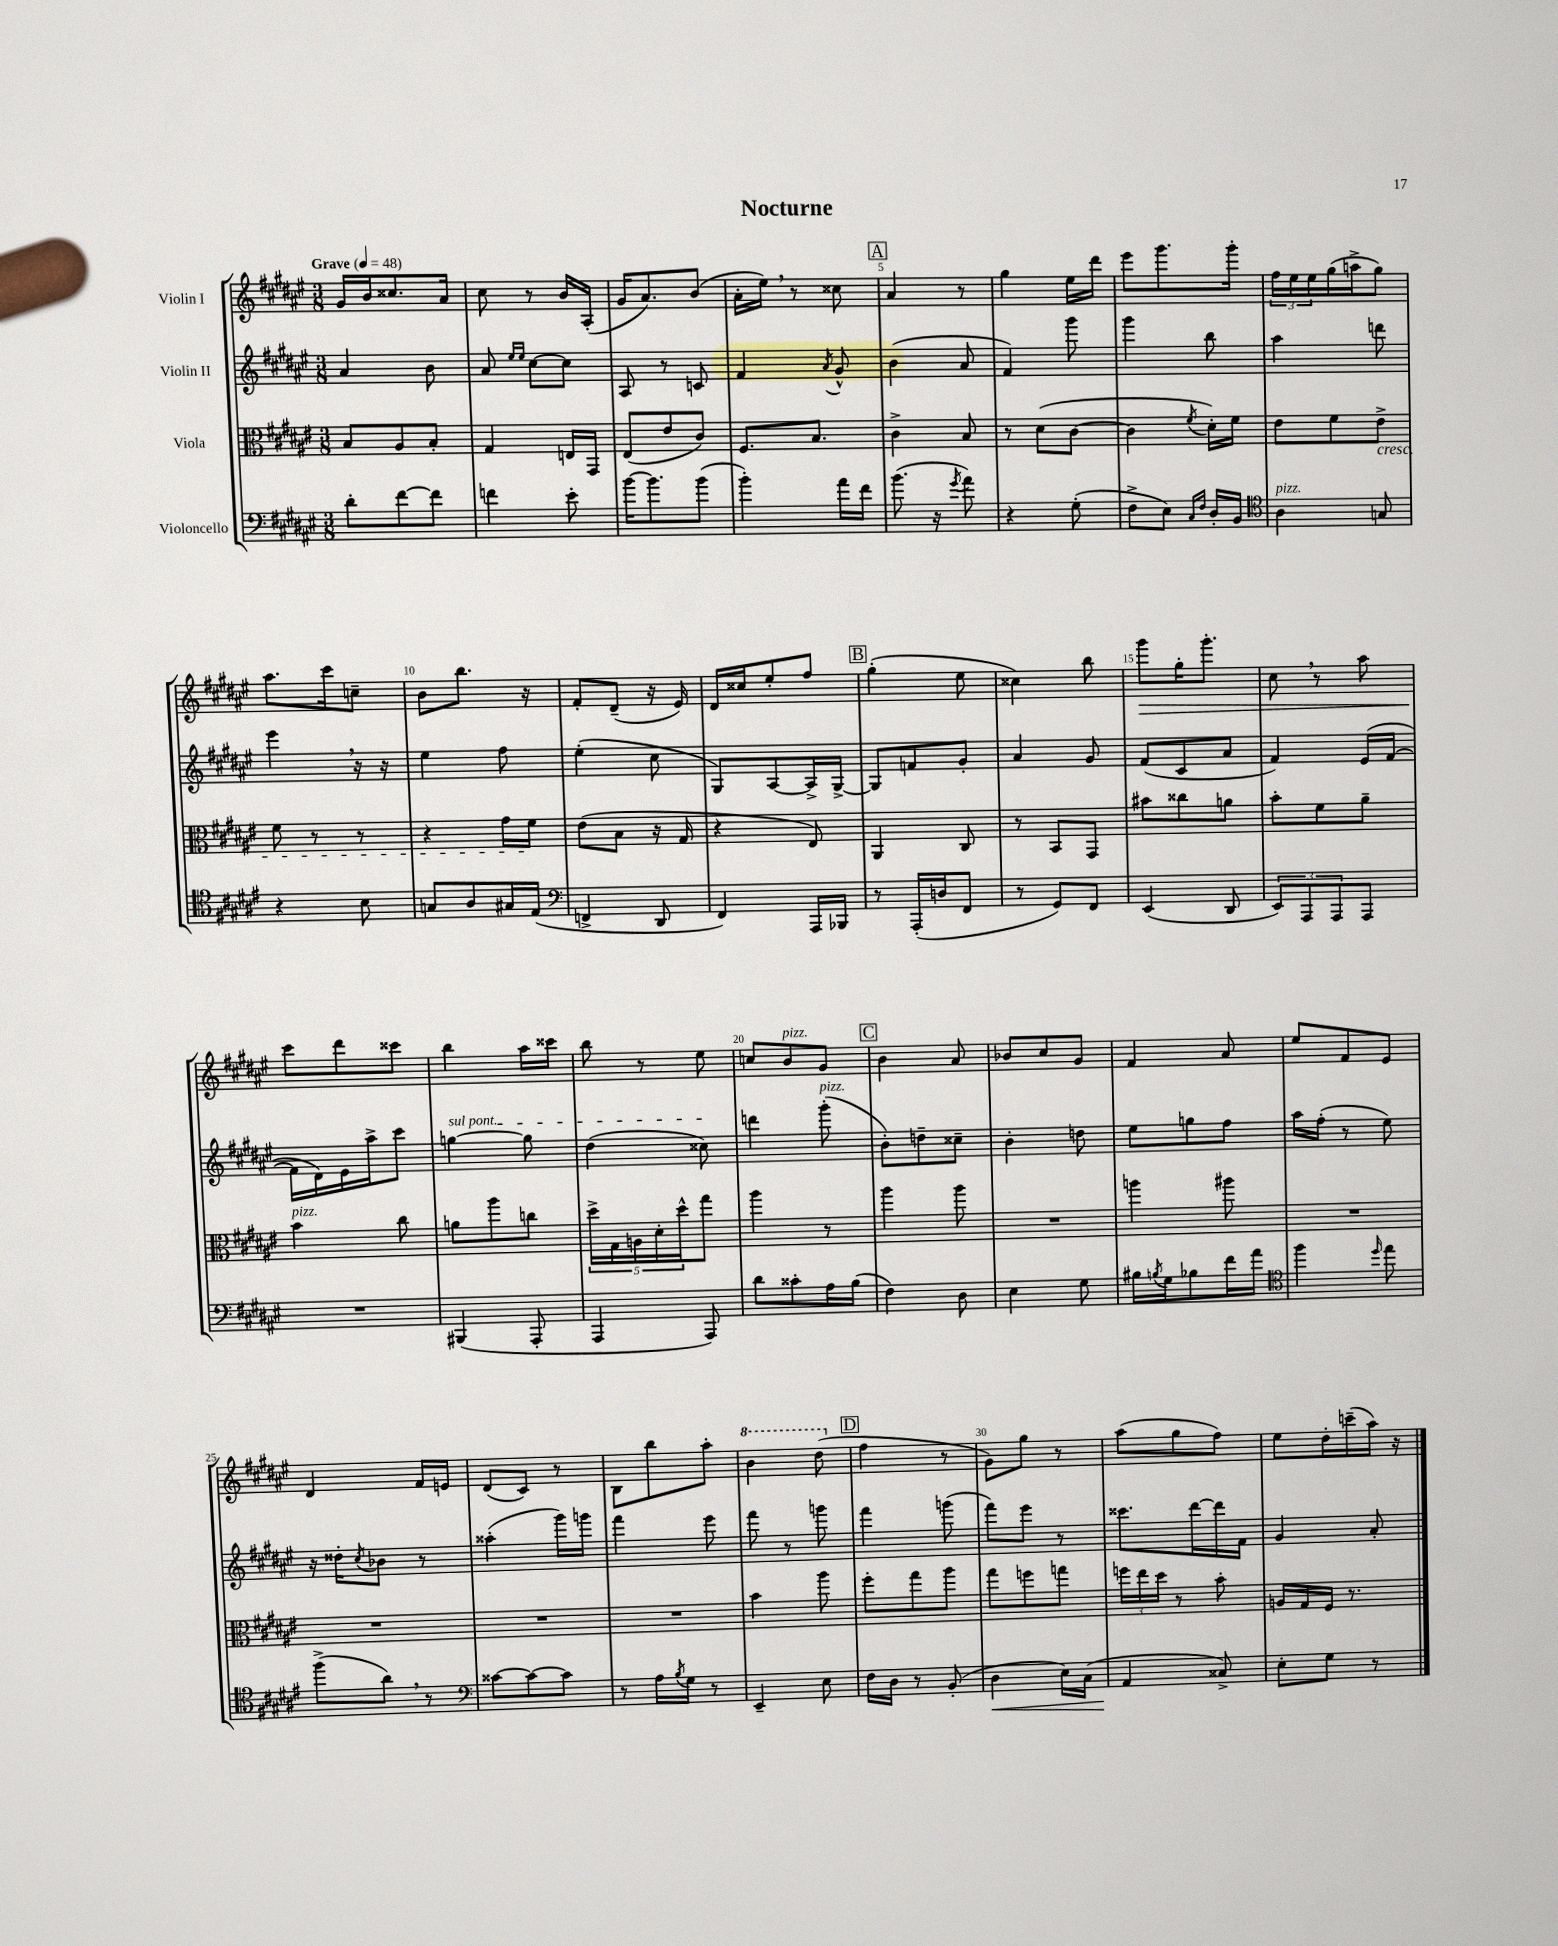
\header { title = "Nocturne" }
<<
\new StaffGroup <<
\new Staff = "s0" \with { instrumentName = "Violin I" } {
    \clef treble \key fis \major \numericTimeSignature \time 3/8 \tempo "Grave" 4 = 48
    gis'16 b'16 cisis''8. ais'16 |
    cis''8 r8 b'16 ais16-.( |
    gis'16 ais'8.) b'8( |
    ais'16-. eis''16) \breathe r8 cisis''8 |
    \mark \markup { \box "A" } ais'4 r8 |
    gis''4 eis''16 dis'''16 |
    eis'''8 gis'''8. gis'''16-. |
    \tuplet 3/2 { fis''16 eis''16 eis''16 } gis''16( a''16-> gis''8) |
    ais''8. cis'''16 c''8-- |
    b'8 b''8. r16 |
    fis'8-. dis'8--( r16 eis'16) |
    dis'16 cisis''16 eis''8-. fis''8 |
    \mark \markup { \box "B" } gis''4-.( eis''8 |
    cisis''4) b''8 |
    gis'''8\> gis''16-. gis'''8.-. |
    cis''8 \breathe r8 ais''8 |
    cis'''8\! dis'''8 cisis'''8 |
    b''4 ais''16 cisis'''16 |
    b''8 r8 eis''8 |
    c''8 b'8^\markup { \italic "pizz." } gis'8 |
    \mark \markup { \box "C" } b'4 ais'8 |
    bes'8 cis''8 gis'8 |
    fis'4 ais'8 |
    eis''8 fis'8 eis'8 |
    dis'4 fis'16 e'16 |
    dis'8( cis'8) r8 |
    b8 b''8 ais''8-. |
    \ottava #1 b''4 dis'''8( \ottava #0 |
    \mark \markup { \box "D" } fis''4 r8 |
    gis'8) gis''8 r8 |
    ais''8( gis''8 fis''8) |
    eis''8 dis''16-. c'''16--( ais''16) r16 \bar "|." |
}
\new Staff = "s1" \with { instrumentName = "Violin II" } {
    \clef treble \key fis \major \numericTimeSignature \time 3/8
    ais'4 b'8 |
    ais'8 \grace { eis''16 eis''16 } cis''8~ cis''8 |
    ais8 r8 c'8 |
    fis'4 \acciaccatura { ais'8 } gis'8-^ |
    \mark \markup { \box "A" } b'4( ais'8 |
    fis'4) gis'''8 |
    gis'''4 b''8 |
    ais''4 d'''8 |
    eis'''4 \breathe r16 r16 |
    eis''4 fis''8 |
    eis''4-.( cis''8 |
    gis8) ais8~ ais16-> gis16~-> |
    \mark \markup { \box "B" } gis8 f'8 gis'8-. |
    ais'4 gis'8 |
    fis'8( cis'8 ais'8 |
    fis'4) eis'16( fis'16~ |
    fis'16 dis'16) eis'16 ais''16-> cis'''8 |
    \once \override TextSpanner.bound-details.left.text = \markup { \italic "sul pont." } g''4~\startTextSpan g''8 |
    dis''4( cisis''8\stopTextSpan) |
    d'''4 gis'''8-.^\markup { \italic "pizz." }( |
    \mark \markup { \box "C" } b'8-.) d''8-- cisis''8-- |
    b'4-. d''8 |
    eis''8 g''8 fis''8 |
    ais''16 fis''16-.( r8 eis''8) |
    r16 disis''16-. \acciaccatura { cis''8 } bes'8 r8 |
    aisis''4-.( gis'''16) g'''16 |
    fis'''4 eis'''8 |
    fis'''8 r8 g'''8 |
    \mark \markup { \box "D" } fis'''4 g'''8( |
    fis'''8) eis'''8 r8 |
    cisis'''8. dis'''16~ dis'''16 fis'16 |
    gis'4 ais'8-. \bar "|." |
}
\new Staff = "s2" \with { instrumentName = "Viola" } {
    \clef alto \key fis \major \numericTimeSignature \time 3/8
    b8 ais8 b8-. |
    gis4 e16 gis,16 |
    eis8( eis'8 cis'8) |
    fis8. b8. |
    \mark \markup { \box "A" } cis'4-> b8 |
    r8 dis'8( cis'8~ |
    cis'4 \acciaccatura { fis'8 } dis'16-.) fis'16 |
    eis'8 fis'8 eis'8->\cresc |
    fis'8 r8 r8 |
    r4 gis'16 fis'16\! |
    eis'8( b8 r16 gis16 |
    r4 eis8) |
    \mark \markup { \box "B" } ais,4 cis8 |
    r8 b,8 gis,8 |
    bis'8 cisis''8 a'8 |
    b'8-. fis'8 ais'8-- |
    b'4^\markup { \italic "pizz." } cis''8 |
    a'8 ais''8 c''8 |
    \tuplet 5/4 { dis''16-> gis16 a16 dis'16-. dis''16-^ } gis''8 |
    ais''4 r8 |
    \mark \markup { \box "C" } ais''4 ais''8 |
    R4. |
    a''4 ais''8 |
    R4. |
    R4. |
    R4. |
    R4. |
    b'4 ais''8 |
    \mark \markup { \box "D" } fis''8-. gis''8 ais''8 |
    gis''8 f''8 g''8 |
    \tuplet 3/2 { f''16 eis''16 dis''16 } r8 b'8-. |
    a16 gis16 fis16 r8. \bar "|." |
}
\new Staff = "s3" \with { instrumentName = "Violoncello" } {
    \clef bass \key fis \major \numericTimeSignature \time 3/8
    dis'8-. fis'8~ fis'8 |
    f'4 eis'8-. |
    b'16~ b'8. b'8( |
    b'4-.) ais'16 fis'16 |
    \mark \markup { \box "A" } b'8.( r16 \acciaccatura { gis'8 } ais'8) |
    r4 gis8-.( |
    fis8-> eis8) \grace { cis16 fis16 } dis16-. b,16 |
    \clef tenor ais4^\markup { \italic "pizz." } g8 |
    r4 b8 |
    g8 ais8 gis16 eis16( |
    \clef bass f,4-> dis,8 |
    fis,4) ais,,16 bes,,16 |
    \mark \markup { \box "B" } r8 ais,,16-.( d16 fis,8 |
    r8 gis,8) fis,8 |
    eis,4( dis,8 |
    \tuplet 3/2 { eis,8) ais,,8 ais,,8 } ais,,8 |
    R4. |
    bis,,4( ais,,8-. |
    ais,,4 ais,,8) |
    dis'8 cisis'8-. ais16 b16( |
    \mark \markup { \box "C" } fis4) dis8 |
    eis4 gis8 |
    bis16 \acciaccatura { b8 } gis16 bes8 fis'16 ais'16 |
    \clef tenor fis''4 \grace { dis''16 } eis''8 |
    fis''8->( ais'8) \breathe r8 |
    \clef bass cisis'8~ cisis'8~ cisis'8 |
    r8 ais16 \acciaccatura { b8 } gis16 r8 |
    eis,4-- eis8 |
    \mark \markup { \box "D" } fis16 dis16 r8 b,8-.( |
    dis4\< eis16) cis16( |
    ais,4\! cisis8->) |
    eis8-. gis8 r8 \bar "|." |
}
>>
>>
\layout { \context { \Score \override BarNumber.break-visibility = ##(#f #t #t) barNumberVisibility = #(every-nth-bar-number-visible 5) } }
